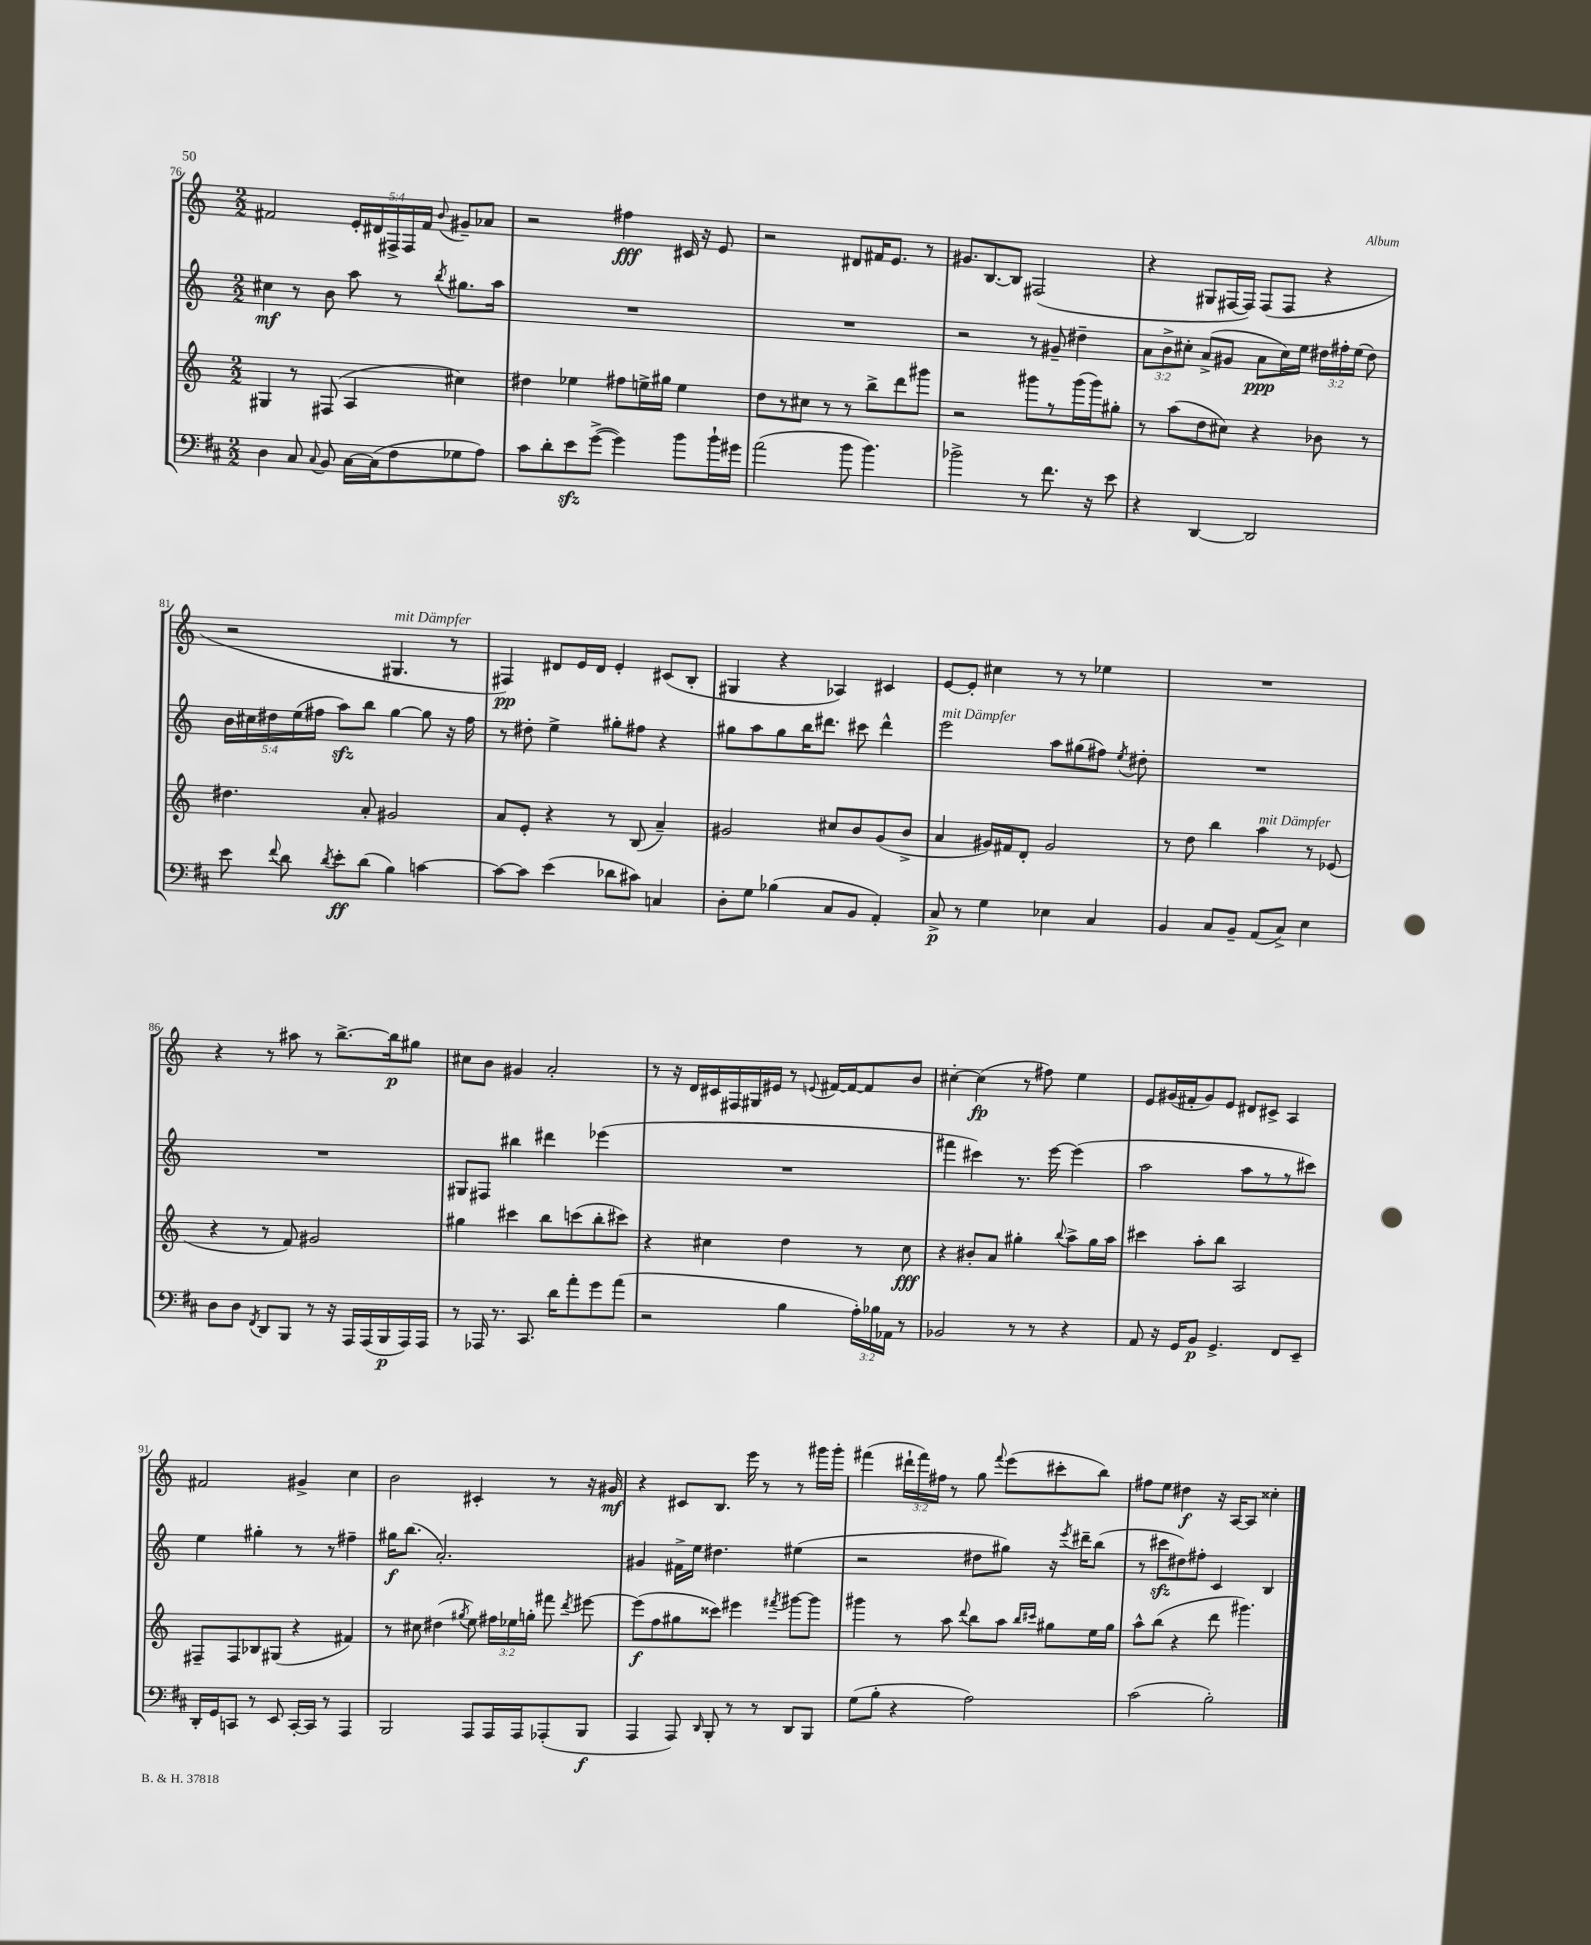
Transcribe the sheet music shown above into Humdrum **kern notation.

**kern	**dynam	**kern	**dynam	**kern	**dynam	**kern	**dynam
*part4	*part4	*part3	*part3	*part2	*part2	*part1	*part1
*staff4	*staff4	*staff3	*staff3	*staff2	*staff2	*staff1	*staff1
*clefF4	*	*clefG2	*	*clefG2	*	*clefG2	*
*k[f#c#]	*	*k[]	*	*k[]	*	*k[]	*
*M2/2	*	*M2/2	*	*M2/2	*	*M2/2	*
=76	=76	=76	=76	=76	=76	=76	=76
4D\	.	4G#X/	.	4cc#X\	mf	2f#X/	.
8C#/	.	8r	.	8r	.	.	.
8qqC#/	.	.	.	.	.	.	.
8BB/	.	(8F#X/	.	8b\	.	.	.
[16C#\LL	.	4A/	.	8aa\	.	20e'/LL	.
.	.	.	.	.	.	20d#X/	.
(16C#\J]	.	.	.	.	.	.	.
.	.	.	.	.	.	20F#X^/	.
8F#\	.	.	.	8r	.	.	.
.	.	.	.	.	.	20F#/	.
.	.	.	.	.	.	20f#/JJ	.
.	.	.	.	8qbb/	.	8qqb/	.
8G-X\	.	4cc#X\)	.	8.gg#X\L	.	8g#X~/L	.
8A\J)	.	.	.	.	.	8a-X/J	.
.	.	.	.	16aa\Jk	.	.	.
=77	=77	=77	=77	=77	=77	=77	=77
8c#\L	.	4dd#X\	.	1r	.	2r	.
8d'\	.	.	.	.	.	.	.
8ezz\	.	4ee-X\	.	.	.	.	.
([8g^\J	.	.	.	.	.	.	.
4g\])	.	8ff#X\L	.	.	.	4ff#X\	fff
.	.	16een^\L	.	.	.	.	.
.	.	16gg#X\JJ	.	.	.	.	.
8b\L	.	4ee\	.	.	.	16c#X/	.
.	.	.	.	.	.	16r	.
16b`\L	.	.	.	.	.	8e/	.
16g#X\JJ	.	.	.	.	.	.	.
=78	=78	=78	=78	=78	=78	=78	=78
(2a\	.	8dd\L	.	1r	.	2r	.
.	.	8r	.	.	.	.	.
.	.	8cc#X\J	.	.	.	.	.
.	.	8r	.	.	.	.	.
8b\	.	8r	.	.	.	8d#X/L	.
4.b\)	.	8bb^\L	.	.	.	16f#X/K	.
.	.	.	.	.	.	8.e/J	.
.	.	8ddd\	.	.	.	.	.
.	.	8ggg#X\J	.	.	.	8r	.
=79	=79	=79	=79	=79	=79	=79	=79
2b-X^\	.	2r	.	2r	.	8.g#X/L	.
.	.	.	.	.	.	[8.B/	.
.	.	.	.	.	.	8B/J]	.
8r	.	8ggg#X\L	.	8r	.	(2F#X/	.
8.f#\	.	8r	.	8g#X~/	.	.	.
.	.	(16ggg#\L	.	4dd#X~\	.	.	.
16r	.	16ggg#\J)	.	.	.	.	.
8e\	.	8gg#X'\J	.	.	.	.	.
=80	=80	=80	=80	=80	=80	=80	=80
4r	.	8r	.	12a\L	.	4r	.
.	.	.	.	12b^\	.	.	.
.	.	(8aa\L	.	.	.	.	.
.	.	.	.	12cc#X'\J	.	.	.
[4DD/	.	8dd\	.	(8a^/L	.	8G#X/L	.
.	.	8cc#X\J)	.	8g#X/J	.	[16F#X/L	.
.	.	.	.	.	.	16F#/JJ])	.
2DD/]	.	4r	.	8a\L	ppp	(8F#/L	.
.	.	.	.	16cc#\L)	.	8F#/J	.
.	.	.	.	16ee\JJ	.	.	.
.	.	8b-X\	.	24dd#X\LL	.	4r	.
.	.	.	.	24ff#X'\	.	.	.
.	.	.	.	(24ee\JJ	.	.	.
.	.	8r	.	8dd#\)	.	.	.
!!LO:LB:g=z
=81	=81	=81	=81	=81	=81	=81	=81
8e\	.	4.dd#X\	.	20b\LL	.	2r	.
.	.	.	.	20cc#X\	.	.	.
.	.	.	.	20dd#X\	.	.	.
8qqf#/	.	.	.	.	.	.	.
8d\	.	.	.	.	.	.	.
.	.	.	.	(20ee\	.	.	.
.	.	.	.	20ff#X\JJ	.	.	.
8qd/	.	.	.	.	.	.	.
8e'\L	ff	.	.	8aazz\L)	.	.	.
(8d\J	.	8a'/	.	8bb\J	.	.	.
!	!	!	!	!	!	!LO:TX:a:i:t=mit Dämpfer	!
4B\)	.	2g#X/	.	[4gg\	.	4.G#X/	.
[4cn\	.	.	.	8gg\]	.	.	.
.	.	.	.	16r	.	8r	.
.	.	.	.	16ff#\	.	.	.
=82	=82	=82	=82	=82	=82	=82	=82
8c\L_	.	8a/L	.	8r	.	4F#X/)	pp
8c\J]	.	8e'/J	.	8dd#X'\	.	.	.
(4e\	.	4r	.	4ee^\	.	8d#X/L	.
.	.	.	.	.	.	16e/L	.
.	.	.	.	.	.	16d#/JJ	.
8d-X\L	.	8r	.	8gg#X'\L	.	4e'/	.
8c#X\J)	.	(8B/	.	8ff#X\J	.	.	.
4Cn/	.	4a~/)	.	4r	.	(8c#X/L	.
.	.	.	.	.	.	8B'/J	.
=83	=83	=83	=83	=83	=83	=83	=83
8D'\L	.	2g#X/	.	8gg#X\L	.	4G#X/	.
8G\J	.	.	.	8aa\	.	.	.
(4B-X\	.	.	.	8gg#\	.	4r	.
.	.	.	.	16bb\K	.	.	.
.	.	.	.	8.ddd#X\J	.	.	.
8C#/L	.	8cc#X/L	.	.	.	4A-X/)	.
8BB/J	.	8b/	.	8ccc#X\	.	.	.
4AA'/)	.	(8g#/	.	4ddd#^^\	.	4c#X/	.
.	.	8b^/J	.	.	.	.	.
=84	=84	=84	=84	=84	=84	=84	=84
!	!	!	!	!LO:TX:a:i:t=mit Dämpfer	!	!	!
8C#^/	p	4a/	.	2eee\	.	[8e/L	.
8r	.	.	.	.	.	8e'/J]	.
4G\	.	16g#X/LL)	.	.	.	4cc#X\	.
.	.	16f#X/J	.	.	.	.	.
.	.	8d'/J	.	.	.	.	.
4E-X\	.	2g#/	.	8aa\L	.	8r	.
.	.	.	.	(8gg#X\	.	8r	.
4C#/	.	.	.	8ff#X\J)	.	4ee-X\	.
.	.	.	.	8qee/	.	.	.
.	.	.	.	8dd#X'\	.	.	.
=85	=85	=85	=85	=85	=85	=85	=85
4BB/	.	8r	.	1r	.	1r	.
.	.	8dd\	.	.	.	.	.
8C#/L	.	4bb\	.	.	.	.	.
8BB~/J	.	.	.	.	.	.	.
!	!	!LO:TX:a:i:t=mit Dämpfer	!	!	!	!	!
(8AA/L	.	4aa\	.	.	.	.	.
8C#^/J)	.	.	.	.	.	.	.
4E\	.	8r	.	.	.	.	.
.	.	(8e-X/	.	.	.	.	.
!!LO:LB:g=z
=86	=86	=86	=86	=86	=86	=86	=86
8D\L	.	4r	.	1r	.	4r	.
8D\J	.	.	.	.	.	.	.
8qFF#/	.	.	.	.	.	.	.
8DD/L	.	8r	.	.	.	8r	.
8BBB/J	.	8f/)	.	.	.	8aa#X\	.
8r	.	2g#X/	.	.	.	8r	.
16r	.	.	.	.	.	[8.bb^\L	.
16AAA/LL	.	.	.	.	.	.	.
(16AAA/	.	.	.	.	.	.	.
16BBB/	p	.	.	.	.	16bb\k]	p
16AAA/)	.	.	.	.	.	8gg#X\J	.
16AAA/JJ	.	.	.	.	.	.	.
=87	=87	=87	=87	=87	=87	=87	=87
8r	.	4gg#X\	.	8G#X/L	.	8cc#X\L	.
16AAA-X/	.	.	.	8F#X/J	.	8b\J	.
8.r	.	.	.	.	.	.	.
.	.	4ccc#X\	.	4bb#X\	.	4g#X/	.
8.CC#/	.	.	.	.	.	.	.
.	.	8bb\L	.	4ddd#X\	.	2a'/	.
16d\KL	.	.	.	.	.	.	.
8a'\	.	(8cccn\	.	.	.	.	.
8g\	.	8bb'\	.	(4eee-X\	.	.	.
(8a\J	.	8ccc#X\J)	.	.	.	.	.
=88	=88	=88	=88	=88	=88	=88	=88
2r	.	4r	.	1r	.	8r	.
.	.	.	.	.	.	16r	.
.	.	.	.	.	.	16d/LL	.
.	.	4cc#X\	.	.	.	16c#X/	.
.	.	.	.	.	.	16F#X/	.
.	.	.	.	.	.	16G#X/	.
.	.	.	.	.	.	16e#X/JJ	.
4B\	.	4dd\	.	.	.	8r	.
.	.	.	.	.	.	8qqen/	.
.	.	.	.	.	.	[16f#X/LL	.
.	.	.	.	.	.	16f#/J_	.
24A'\LL)	.	8r	.	.	.	8f#/]	.
24B-X\	.	.	.	.	.	.	.
24AA-X\JJ	.	.	.	.	.	.	.
8r	.	8cc#\	fff	.	.	8b/J	.
=89	=89	=89	=89	=89	=89	=89	=89
2BB-X/	.	4r	.	4fff#X\	.	[4cc#X'\	.
.	.	8b#X'/L	.	4ccc#X\)	.	(4cc#\]	fp
.	.	8a/J	.	.	.	.	.
8r	.	4gg#X'\	.	8.r	.	8r	.
8r	.	.	.	.	.	8ff#X\)	.
.	.	.	.	[16eee\	.	.	.
.	.	8qqbb/	.	.	.	.	.
4r	.	8aa^\L	.	(4eee\]	.	4ee\	.
.	.	16gg#\L	.	.	.	.	.
.	.	16aa\JJ	.	.	.	.	.
=90	=90	=90	=90	=90	=90	=90	=90
8AA/	.	4ccc#X\	.	2aa\	.	8e/L	.
16r	.	.	.	.	.	(16g#X/L	.
16GG/KL	.	.	.	.	.	16f#X'/J	.
8BB/J	p	8aa'\L	.	.	.	8g#/)	.
4.GG^/	.	8bb\J	.	.	.	8e/J	.
.	.	2A/	.	8aa\L	.	8d#X/L	.
.	.	.	.	8r	.	8c#X^/J	.
8FF#/L	.	.	.	8r	.	4A/	.
8EE~/J	.	.	.	8ccc#X\J)	.	.	.
!!LO:LB:g=z
=91	=91	=91	=91	=91	=91	=91	=91
16DD'/LL	.	8F#X~/L	.	4ee\	.	2f#X/	.
16GG/J	.	.	.	.	.	.	.
8CCn/J	.	8F#/	.	.	.	.	.
8r	.	8B-X/	.	4gg#X'\	.	.	.
8EE/	.	(8G#X/J	.	.	.	.	.
[16CC'/LL	.	4r	.	8r	.	4g#X^/	.
16CC/JJ]	.	.	.	.	.	.	.
8r	.	.	.	8r	.	.	.
4AAA/	.	4f#X/)	.	4ff#X~\	.	4cc\	.
=92	=92	=92	=92	=92	=92	=92	=92
2BBB/	.	8r	.	16gg#X\KL	f	2b\	.
.	.	.	.	(8.bb\J	.	.	.
.	.	8cc#X\	.	.	.	.	.
.	.	(4dd#X\	.	2.a'/)	.	.	.
.	.	8qgg#X/	.	.	.	.	.
8AAA/L	.	8ee\)	.	.	.	4c#X'/	.
16AAA/L	.	24ff#X\LL	.	.	.	.	.
.	.	24ee-X\	.	.	.	.	.
16AAA/J	.	.	.	.	.	.	.
.	.	24ggn'\JJ	.	.	.	.	.
(8AAA-X'/	.	8fff#X\	.	.	.	8r	.
.	.	8qddd/	.	.	.	.	.
8BBB/J	f	[8eee#X\	.	.	.	16r	.
.	.	.	.	.	.	16g#X/	mf
=93	=93	=93	=93	=93	=93	=93	=93
4AAA/	.	(8eee#\L]	f	4g#X/	.	4r	.
.	.	8ff\	.	.	.	.	.
8AAA/)	.	8gg#X\	.	16f#X^\LL	.	8c#X/L	.
.	.	.	.	16ee\JJ	.	.	.
16qqDD/	.	.	.	.	.	.	.
8BBB'/	.	8ccc##X\J)	.	4.dd#X\	.	8.B/J	.
8r	.	4eee#X\	.	.	.	.	.
.	.	.	.	.	.	16eee\	.
8r	.	.	.	.	.	8r	.
.	.	8qfff#X/	.	.	.	.	.
8DD/L	.	[8ggg#X\L	.	(4ee#X\	.	8r	.
8BBB/J	.	8ggg#\J]	.	.	.	16ggg#X\LL	.
.	.	.	.	.	.	16ggg#'\JJ	.
=94	=94	=94	=94	=94	=94	=94	=94
(8G\L	.	4ggg#X\	.	2r	.	(4fff#X\	.
8B'\J	.	.	.	.	.	.	.
4r	.	8r	.	.	.	24ddd#X`\LL	.
.	.	.	.	.	.	24fff#\)	.
.	.	.	.	.	.	24ff#X\JJ	.
.	.	8aa\	.	.	.	8r	.
.	.	8qqddd/	.	.	.	.	.
2A\)	.	8bb\L	.	8dd#X\L	.	8gg\	.
.	.	.	.	.	.	8qqfff#/	.
.	.	8aa\J	.	8gg#X\J)	.	(8eee\L	.
.	.	16qqbb/LL	.	.	.	.	.
.	.	16qqccc#X/JJ	.	.	.	.	.
.	.	8gg#X\L	.	16r	.	8ccc#X'\	.
.	.	.	.	8qeee/	.	.	.
.	.	.	.	16ddd#X~\KL	.	.	.
.	.	16ee\L	.	(8bb\J	.	8bb\J)	.
.	.	16gg#\JJ	.	.	.	.	.
=95	=95	=95	=95	=95	=95	=95	=95
(2c#\	.	8aa^^\L	.	8r	.	8ff#X\L	.
.	.	(8bb\J	.	8ccc#Xzz\L	.	8ee\J	.
.	.	4r	.	8dd#X\)	.	4dd#X\	f
.	.	.	.	8ff#X'\J	.	.	.
2B'\)	.	8ddd\	.	4c/	.	16r	.
.	.	.	.	.	.	[16A/KL	.
.	.	4.ggg#X\)	.	.	.	8A/J]	.
.	.	.	.	4B/	.	4cc##X'\	.
==	==	==	==	==	==	==	==
*-	*-	*-	*-	*-	*-	*-	*-
